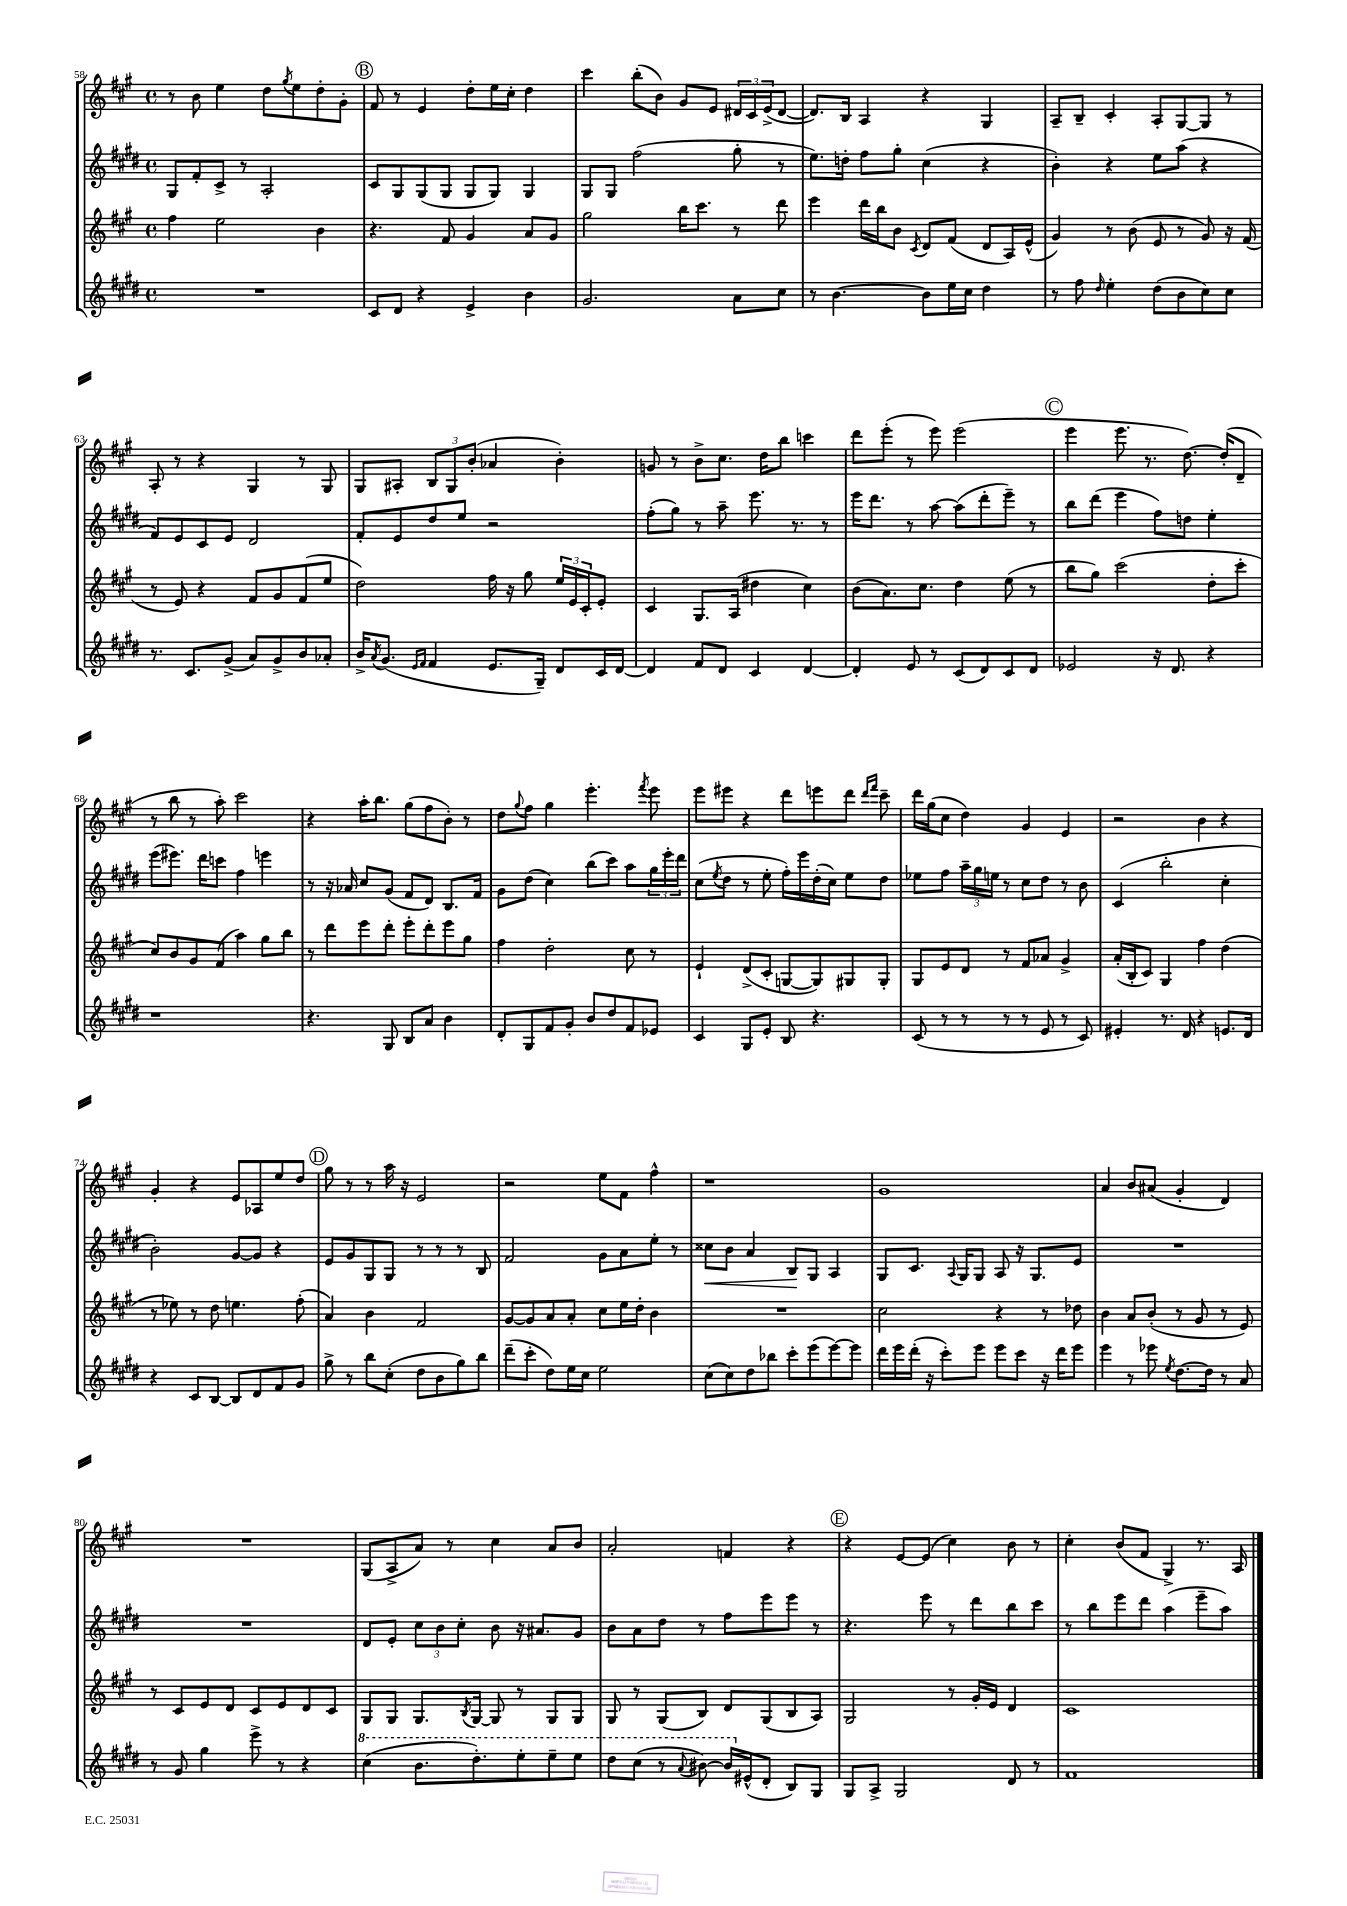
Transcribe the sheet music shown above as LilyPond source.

<<
\new StaffGroup <<
\new Staff = "s0" {
    \clef treble \key a \major \defaultTimeSignature \time 4/4
    r8 b'8 e''4 d''8 \acciaccatura { gis''8 } e''8 d''8-. gis'8-. |
    \mark \markup { \circle "B" } fis'8 r8 e'4 d''8-. e''16 cis''16-. d''4 |
    cis'''4 b''8-.( b'8) gis'8 e'8 \tuplet 3/2 { dis'16 cis'16 e'16->( } dis'8~ |
    dis'8.) b16 a4 r4 gis4 |
    a8-- b8-- cis'4-. a8-. gis8~ gis8 r8 |
    a8-. r8 r4 gis4 r8 gis8 |
    gis8 ais8-. \tuplet 3/2 { b8 gis8 b'8-.( } aes'4 b'4-.) |
    g'8 r8 b'8-> cis''8. d''16 b''8 c'''4 |
    d'''8 e'''8-.( r8 e'''8) e'''2( |
    \mark \markup { \circle "C" } e'''4 e'''8. r8. d''8.~) d''16-.( d'8-- |
    r8 b''8 r8 a''8-.) cis'''2 |
    r4 a''16-. b''8. gis''8( fis''8 b'8-.) r8 |
    d''8 \appoggiatura { gis''8 } fis''8 gis''4 e'''4.-. \acciaccatura { fis'''8 } e'''8 |
    e'''8 eis'''8 r4 d'''8 e'''8 d'''8 \grace { d'''16 fis'''16 } cis'''8-- |
    d'''16 gis''16( cis''8 d''4) gis'4 e'4 |
    r2 b'4 r4 |
    gis'4-. r4 e'8 aes8 e''8 d''8 |
    \mark \markup { \circle "D" } gis''8 r8 r8 a''16 r16 e'2 |
    r2 e''8 fis'8 fis''4-^ |
    r1 |
    gis'1 |
    a'4 b'8 ais'8( gis'4-. d'4) |
    R1 |
    gis8( a8-> a'8) r8 cis''4 a'8 b'8 |
    a'2-. f'4 r4 |
    \mark \markup { \circle "E" } r4 e'8~ e'8( cis''4) b'8 r8 |
    cis''4-. b'8( fis'8 gis4->) r8. a16 \bar "|." |
}
\new Staff = "s1" {
    \clef treble \key e \major \defaultTimeSignature \time 4/4
    gis8 fis'8-. cis'8-> r8 a2-. |
    \mark \markup { \circle "B" } cis'8 gis8 gis8( gis8 gis8 gis8) gis4 |
    gis8 gis8 fis''2( gis''8-. r8 |
    e''8.) d''16-. fis''8 gis''8-. cis''4( r4 |
    b'4-.) r4 e''8 a''8( r4 |
    fis'8) e'8 cis'8 e'8 dis'2 |
    fis'8-. e'8 dis''8 e''8 r2 |
    fis''8-.( gis''8) r8 a''8-- e'''8. r8. r8 |
    e'''16 dis'''8. r8 a''8~ a''8( dis'''8-. e'''8--) r8 |
    \mark \markup { \circle "C" } b''8 dis'''8( e'''4 fis''8) d''8 e''4-. |
    e'''8( eis'''8.) dis'''16 c'''8 fis''4 e'''4 |
    r8 r16 aes'16 cis''8 gis'8( fis'8 dis'8) b8. fis'16 |
    gis'8 dis''8( cis''4) b''8( cis'''8) a''8 \tuplet 3/2 { gis''16 e'''16-. dis'''16 } |
    cis''8( \acciaccatura { e''8 } dis''8 r8 e''8-. fis''16-.) e'''16 dis''16-.( cis''16) e''8 dis''8 |
    ees''8 fis''8 \tuplet 3/2 { a''16-- gis''16 e''16 } r8 cis''8 dis''8 r8 b'8 |
    cis'4( b''2-. cis''4-. |
    b'2-.) gis'8~ gis'8 r4 |
    \mark \markup { \circle "D" } e'8 gis'8 gis8 gis8 r8 r8 r8 b8 |
    fis'2 gis'8 a'8 e''8-. r8 |
    cisis''8\< b'8 a'4 b8\! gis8 a4 |
    gis8 cis'8. \appoggiatura { a8 } gis16 gis8 a8 r16 gis8. e'8 |
    R1 |
    R1 |
    dis'8 e'8-. \tuplet 3/2 { cis''8 b'8 cis''8-. } b'8 r16 ais'8. gis'8 |
    b'8 a'8 dis''8 r8 fis''8 e'''8 e'''8 r8 |
    \mark \markup { \circle "E" } r4. e'''8 r8 dis'''8 b''8 cis'''8 |
    r8 b''8 e'''8 dis'''8 a''4( e'''8-- a''8) \bar "|." |
}
\new Staff = "s2" {
    \clef treble \key a \major \defaultTimeSignature \time 4/4
    fis''4 e''2 b'4 |
    \mark \markup { \circle "B" } r4. fis'8 gis'4 a'8 gis'8 |
    gis''2 b''16 cis'''8. r8 d'''8 |
    e'''4 d'''16 b''16 b'8 \acciaccatura { cis'8 } d'8 fis'8( d'8 a16) e'16-^( |
    gis'4) r8 b'8( e'8 r8 gis'8) r16 fis'16( |
    r8 e'8) r4 fis'8 gis'8 fis'8( e''8 |
    d''2) fis''16 r16 gis''8 \tuplet 3/2 { e''16 e'16 cis'16-. } e'8-. |
    cis'4 gis8. a16( dis''4 cis''4) |
    b'8( a'8.) cis''8. d''4 e''8( r8 |
    \mark \markup { \circle "C" } b''8 gis''8) cis'''2( d''8-. cis'''8-. |
    cis''8) b'8 gis'8 fis'8( a''4) gis''8 b''8 |
    r8 d'''8 e'''8 d'''8-. e'''8-. d'''8-. e'''8 gis''8 |
    fis''4 d''2-. cis''8 r8 |
    e'4-! d'8->( cis'8-. g8~ g8) gis8 gis8-. |
    gis8 e'8 d'8 r8 fis'8 aes'8 gis'4-> |
    a'16-.( b16-. cis'8) gis4 fis''4 d''4( |
    r8 ees''8) r8 d''8 e''4. fis''8-.( |
    \mark \markup { \circle "D" } a'4) b'4 fis'2 |
    gis'8~ gis'8 a'8 a'8-. cis''8 e''16 d''16-. b'4 |
    R1 |
    cis''2 r4 r8 des''8 |
    b'4 a'8 b'8-.( r8 gis'8 r8 e'8) |
    r8 cis'8 e'8 d'8 cis'8 e'8 d'8 cis'8 |
    gis8 gis8 gis8. \acciaccatura { b8 } gis16~ gis8 r8 gis8 gis8 |
    gis8 r8 gis8( b8) d'8 gis8( b8 a8) |
    \mark \markup { \circle "E" } gis2 r8 gis'16-. e'16 d'4 |
    cis'1 \bar "|." |
}
\new Staff = "s3" {
    \clef treble \key e \major \defaultTimeSignature \time 4/4
    R1 |
    \mark \markup { \circle "B" } cis'8 dis'8 r4 e'4-> b'4 |
    gis'2. a'8 cis''8 |
    r8 b'4.~ b'8 e''16 cis''16 dis''4 |
    r8 fis''8 \grace { dis''16 } e''4-. dis''8( b'8 cis''8) cis''8 |
    r8. cis'8. gis'8->( a'8) gis'8-> b'8 aes'8-. |
    b'16-> \acciaccatura { a'8 } gis'8.( \grace { e'16 fis'16 } fis'4 e'8. gis16--) dis'8 cis'16 dis'16~ |
    dis'4 fis'8 dis'8 cis'4 dis'4~ |
    dis'4-. e'8 r8 cis'8( dis'8) cis'8 dis'8 |
    \mark \markup { \circle "C" } ees'2 r16 dis'8. r4 |
    r1 |
    r4. gis8 b8 a'8 b'4 |
    dis'8-. gis8 fis'8 gis'8-. b'8 dis''8 fis'8 ees'8 |
    cis'4 gis8 e'8-. b8 r4. |
    cis'8( r8 r8 r8 r8 e'8 r8 cis'8) |
    eis'4-. r8. dis'16 r4 e'8. dis'16 |
    r4 cis'8 b8~ b8 dis'8 fis'8 gis'8 |
    \mark \markup { \circle "D" } gis''8-> r8 b''8 cis''8-.( dis''8 b'8 gis''8) b''8 |
    dis'''8--( cis'''8-. dis''8) e''16 cis''16 e''2 |
    cis''8( cis''8) dis''8 bes''8 cis'''8-. e'''8( e'''8~) e'''8 |
    dis'''16 e'''16 dis'''16-.( r16 cis'''8-.) e'''8 e'''8 cis'''8 r16 dis'''16 e'''8 |
    e'''4 r8 ees'''8 \acciaccatura { e''8 } dis''8.~ dis''16 r8 a'8 |
    r8 gis'8 gis''4 e'''8-> r8 r4 |
    \ottava #1 cis'''4( b''8. dis'''8.-.) e'''8-. e'''8-- e'''8 |
    dis'''8 cis'''8( r8 \appoggiatura { a''8 } bis''8~) bis''16 \ottava #0 eis'16-^( dis'8-. b8) gis8 |
    \mark \markup { \circle "E" } gis8 a8-> gis2 dis'8 r8 |
    fis'1 \bar "|." |
}
>>
>>
\layout { \context { \Score currentBarNumber = #58 } }
